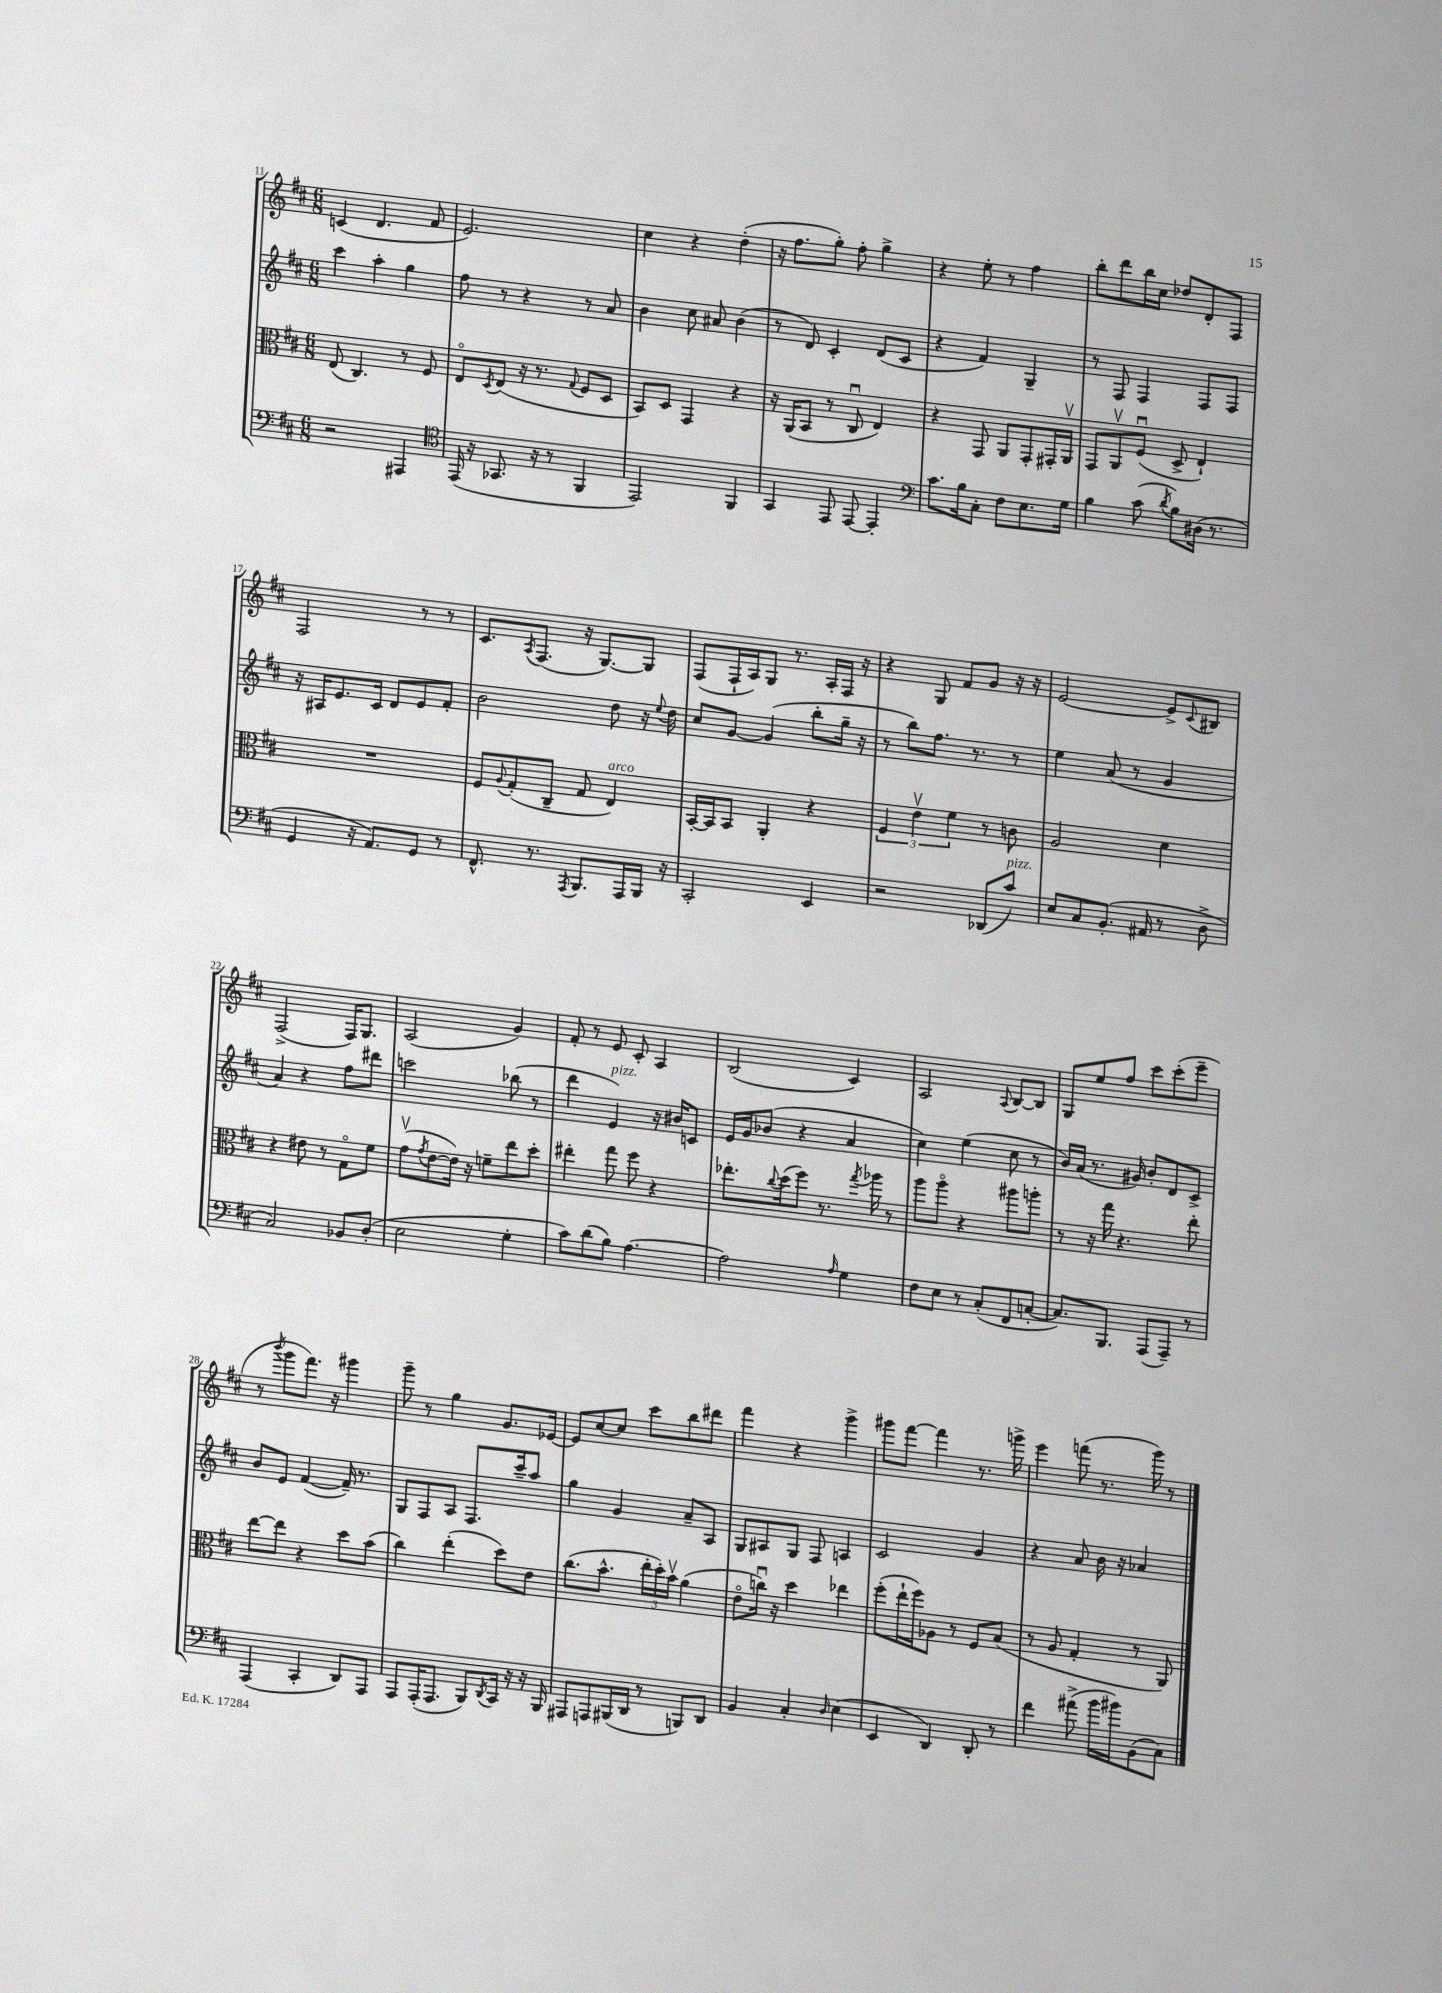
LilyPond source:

<<
\new StaffGroup <<
\new Staff = "s0" {
    \clef treble \key d \major \numericTimeSignature \time 6/8
    c'4( d'4. fis'8 |
    e'2.) |
    cis''4 r4 d''4-.( |
    r16 fis''8. g''8-.) fis''8-. g''4-> |
    r4 e''8-. r8 fis''4 |
    b''8-. d'''8 b''16 cis''16 des''8 d'8-. fis8 |
    fis2 r8 r8 |
    cis'8. \acciaccatura { a8 } fis8.( r16 g8.~) g8 |
    fis8( fis16-! a16) g8 r8. a16-. fis16 r16 |
    r4 g8 fis'8 g'8 r16 r16 |
    e'2~ e'8-> \appoggiatura { cis'8 } bis8 |
    fis2->( fis16) g8. |
    a2( g'4) |
    fis'8-. r8 e'8 cis'8-. a4 |
    b2( cis'4) |
    a2 \appoggiatura { a8 } b8~ b8 |
    g8 e''8 fis''8 cis'''8 cis'''8-.( e'''8-- |
    r8 \acciaccatura { b'''8 } g'''8 fis'''8.) r16 gis'''4 |
    g'''8-- r8 g''4 g'8. ees'16~ |
    ees'8 cis''8~ cis''8 cis'''8 b''8 dis'''8 |
    fis'''4 r4 g'''4-> |
    gis'''8 fis'''8~ fis'''4 r8. g'''16-> |
    e'''4 f'''8( r8. g'''16) r8 \bar "|." |
}
\new Staff = "s1" {
    \clef treble \key d \major \numericTimeSignature \time 6/8
    cis'''4 a''4-. g''4 |
    fis''8 r8 r4 r8 a'8 |
    b'4 cis''8 ais'8 b'4( |
    r8 d'8) cis'4-. d'8( cis'8 |
    r4 fis'4) g4-- |
    r8 fis8 fis4 fis8 fis8 |
    r16 ais16 e'8. cis'16 d'8 e'8 fis'8-. |
    b'2 d''8 r16 \appoggiatura { e''8 } d''16 |
    cis''8 g'8~ g'4( b''8-. g''16-- r16 |
    r8 b''8) fis''8. r8. r8 |
    e''4 a'8( r8 g'4 |
    a'4) r4 fis''8 dis'''8 |
    c'''2 bes''8( r8 |
    d'''4 e'4^\markup { \italic "pizz." }) r16 bis'16 c'8 |
    e'16 g'16 bes'8( r4 a'4 |
    cis''4) e''4( cis''8 r8 |
    b'16) a'16( r8. gis'16) b'8-. d'8 cis'8-> |
    b'8 e'8 fis'4~( fis'16--) r8. |
    g8 fis8 a8 fis8. cis'''16-- a''8 |
    g''4 g'4 a'8-- a8 |
    g8 ais8 g8 fis8 a4 |
    cis'2 g'4 |
    r4 a'8 b'16 r16 aes'4 \bar "|." |
}
\new Staff = "s2" {
    \clef alto \key d \major \numericTimeSignature \time 6/8
    e8( cis4.) r8 fis8 |
    e8\flageolet \acciaccatura { d8 } e8( r16 r8. \appoggiatura { g8 } fis8 d8 |
    b,8) d8 g,4 r4 |
    r16 a,16( b,8 r8 cis8\downbow e4) |
    r4 g,8 a,8 g,8-. gis,16-. a,16\upbow |
    g,8 a,8\upbow fis8\downbow( d8-> e4-!) |
    R2. |
    fis8 \appoggiatura { a8 } g8-.( cis8-- g8 e4^\markup { \italic "arco" }) |
    b,16~-. b,16 b,8 a,4-. r4 |
    \tuplet 3/2 { fis4 e'4\upbow fis'4 } r8 c'8 |
    a2 d'4 |
    r4 eis'8 r8 g8\flageolet fis'8 |
    g'8\upbow( \acciaccatura { g'8 } e'8~ e'16) r16 f'8-- e''8 d''8-. |
    eis''4-. g''8 fis''8 r4 |
    ees''8.-. \appoggiatura { cis''8 } d''16( fis''8) r8. \acciaccatura { g''8 } aes''16 r8 |
    a''8 a''8\flageolet r4 ais''8 a''8-. |
    r8 r16 g''16 r4. e''8-. |
    e''8~ e''8 r4 d''8 b'8( |
    cis''4) e''4-.( d''8) e'8 |
    cis''8.( b'8.-^ \tuplet 3/2 { e''16-. d''16-.) b'16\upbow } a'4( |
    e'8\flageolet c''16\downbow) r16 d''4 ees''4 |
    fis''8-.( e''16-! fis''16) aes8 r8 fis8 b8( |
    r8 a8 g4-. r8 a,8) \bar "|." |
}
\new Staff = "s3" {
    \clef bass \key d \major \numericTimeSignature \time 6/8
    r2 ais,,4 |
    \clef tenor e,16( r16 ges,8. r16 r8 fis,4 |
    e,2) fis,4 |
    g,4 e,8 e,8~ e,4-. |
    \clef bass cis'8. b16 cis8-. fis8 e8. g16 |
    b4 cis'8( \acciaccatura { d'8 } b8) dis16( r8. |
    g,4 r16 a,8.) g,8 r8 |
    fis,8.-^ r8. \acciaccatura { a,,8 } b,,8. a,,16 b,,16 r16 |
    cis,2-. e,4 |
    r2 des,8( cis'8^\markup { \italic "pizz." }) |
    e8 cis8 b,8.-.( ais,16 r8 d8-> |
    cis2) bes,8 d8-.( |
    e2 g4-. |
    cis'8) d'8( b8) a4.~ |
    a2 \grace { a16 } g4 |
    fis8 e8 r8 cis8-.( fis,8 c8~-. |
    c8.) b,,8. a,,8( a,,8--) r8 |
    a,,4( cis,4-. d,8) a,,8 |
    a,,8 a,,16-.( a,,8. b,,8) \acciaccatura { d,8 } cis,16 r16 r16 b,,16 |
    ais,,8 a,,8 bis,,16( d,16 r8 b,,8) d,8 |
    b,4 cis4-. \grace { d16 } e4( |
    e,4 d,4) d,8-. r8 |
    fis'4 ais'8->( b'16 bis'16) b,8( cis8) \bar "|." |
}
>>
>>
\layout { \context { \Score currentBarNumber = #11 } }
